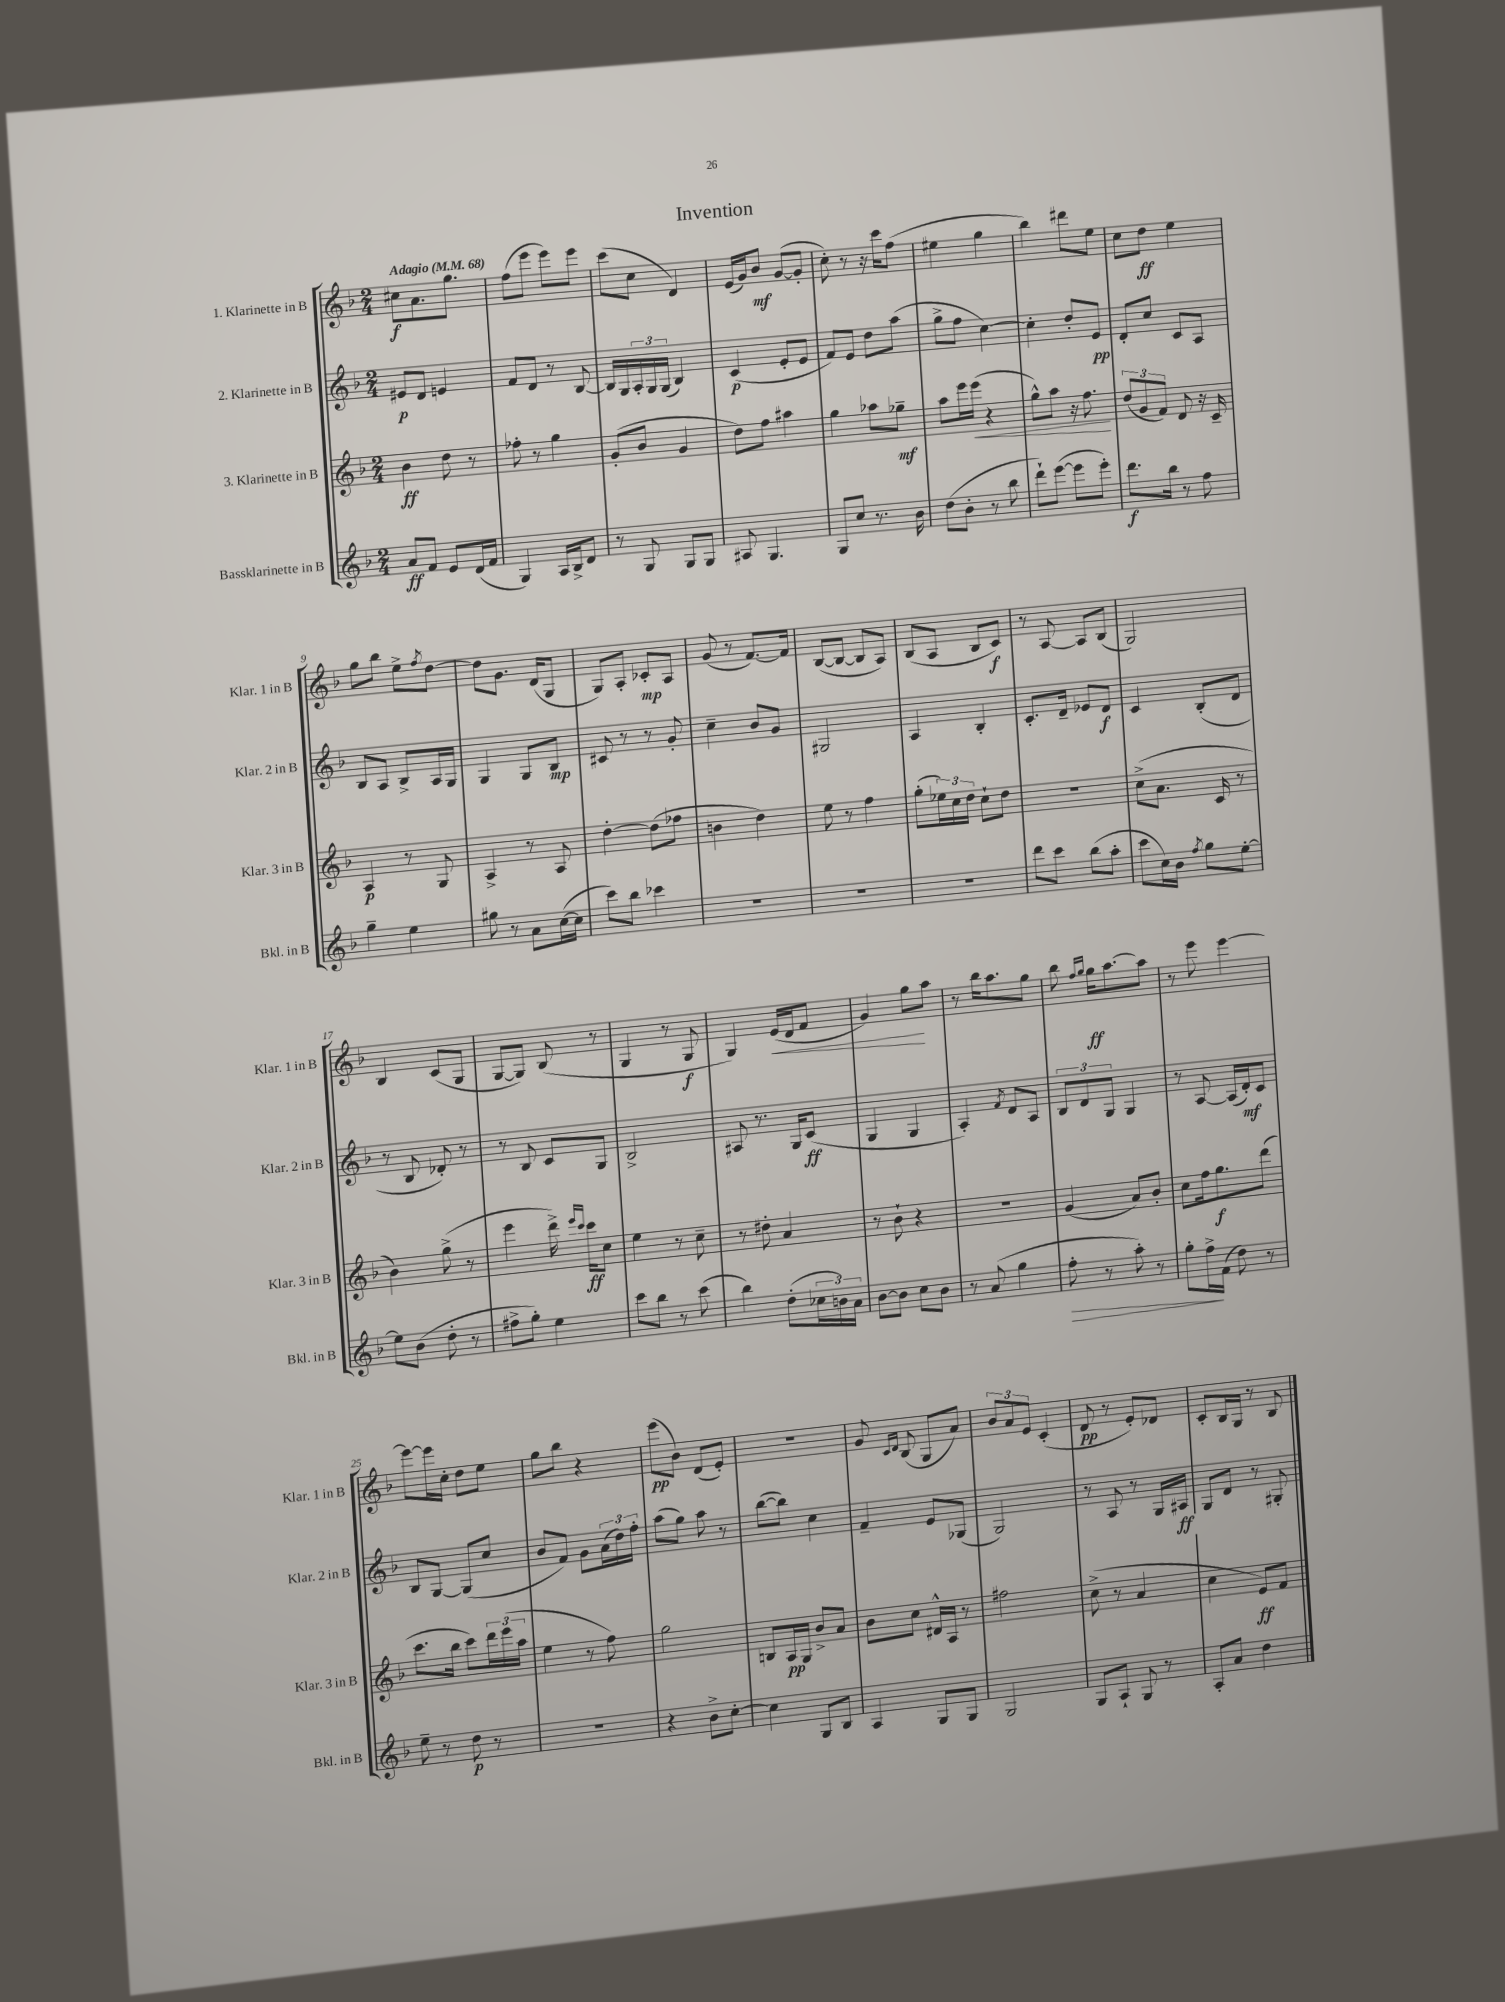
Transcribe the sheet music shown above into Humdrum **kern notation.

**kern	**kern	**kern	**kern
*staff4	*staff3	*staff2	*staff1
*clefG2	*clefG2	*clefG2	*clefG2
*k[b-]	*k[b-]	*k[b-]	*k[b-]
*M2/4	*M2/4	*M2/4	*M2/4
*MM68	*MM68	*MM68	*MM68
8a	4b-	8e#	8cc#
8f	.	8d	8.a
8e	8dd	4e	.
.	.	.	8.gg
(16d	8r	.	.
16f	.	.	.
=	=	=	=
4G)	8ff-'	8f	(8ff
.	8r	8d	8eee
16A	4gg	8r	8eee)
16B-^	.	.	.
8d	.	[8B-	8eee
=	=	=	=
8r	(8g'	16B-]	(8ccc
.	.	16G	.
8G	8b-	24A'	8cc
.	.	24G	.
.	.	(24G	.
8G	4g	4B-)	4d)
8G	.	.	.
=	=	=	=
8A#	8dd)	(4c	(16e
.	.	.	16g)
4.G	8ff	.	8b-
.	4aa#	8e'	([8g
.	.	8e	8g']
=	=	=	=
8G	4gg	8f)	8cc')
8cc	.	8e	8r
8.r	8aa-	8dd	16r
.	.	.	16ccc
.	8gg-~	(8aa	(8ff
16b-	.	.	.
=	=	=	=
(8dd	8aa	8gg^	4ee#
8b-'	16eee	8ff	.
.	(16eee	.	.
8r	4r	[4cc)	4gg
8bb-	.	.	.
=	=	=	=
8ddd`)	8gg^^)	4cc']	4bb-)
([8eee	8aa	.	.
8eee]	16r	8dd'	8ddd#
.	8.ff	.	.
8eee')	.	8e	8ee
=	=	=	=
8.ddd	(12dd	8d'	8cc
.	12g	.	.
.	.	8cc	8dd
.	12f)	.	.
16bb-	.	.	.
8r	8d	8c	4ee
8ff	16r	8A	.
.	16c~	.	.
=	=	=	=
4gg~	4A	8B-	8gg
.	.	8A	8bb-
4ee	8r	8B-^	8ee^
.	.	.	8qff
.	8G	16A	[8dd
.	.	16G	.
=	=	=	=
8gg#	4A^	4G	8dd]
8r	.	.	8.g
8a	8r	8G	.
.	.	.	(16d
([16cc	8A	8B-	8G
16cc]	.	.	.
=	=	=	=
8ccc)	[4dd'	8c#	8G)
8bb-	.	8r	8A'
4ccc-	(8dd]	8r	8c-'
.	8ff-	8g'	8A
=	=	=	=
2r	4b	4cc~	(8g
.	.	.	8r
.	4dd)	8b-	[8.f)
.	.	8g	.
.	.	.	16f]
=	=	=	=
2r	8ee	2G#	([8B-
.	8r	.	8B-_
.	4ff	.	8B-]
.	.	.	8A)
=	=	=	=
2r	(8gg'	4A	(8B-
.	24ee-)	.	8A
.	24cc	.	.
.	24dd	.	.
.	8cc`	4B-'	8B-
.	8dd	.	8c)
=	=	=	=
8ddd	2r	8.c'	8r
8ccc	.	.	[8A
.	.	16d~	.
(8bb-	.	8e-	8A]
8aa'	.	8d	(8B-
=	=	=	=
8ccc	(8cc^	4c	2G)
16cc)	8.a	.	.
16b-	.	.	.
8qff	.	.	.
8gg	.	(8B-'	.
.	16c	.	.
[8ee'	8r	8d	.
=	=	=	=
8ee]	4b-)	8r	4B-
(8b-	.	8B-	.
8dd'	(8gg^	8d-')	(8c
8r	8r	8r	8G
=	=	=	=
8ff#^	4eee	8r	[8G
8gg')	.	8B-	8G])
4ee	16ddd^)	8c	(8B-
.	16qqeee	.	.
.	16qqccc	.	.
.	16ccc	.	.
.	8cc	8G	8r
=	=	=	=
8ccc	4ee	2B-^	4G
8bb-	.	.	.
8r	8r	.	8r
(8ccc	8cc~	.	8G
=	=	=	=
4bb-)	8r	8A#	4G)
.	8dd#'	8.r	.
(8dd'	4a	.	(16e
.	.	16G	16d
24cc-	.	(8c	8f
24b)	.	.	.
24a	.	.	.
=	=	=	=
[8b-	8r	4G	4g)
8b-]	8b-`	.	.
8cc	4r	4G	8gg
8b-	.	.	8aa
=	=	=	=
8r	2r	4A')	8r
(8a	.	.	16bb-
.	.	.	8.aa
.	.	8qf	.
4gg	.	8d	.
.	.	8A	8gg
=	=	=	=
8ff'	(4g	12B-	8bb-
.	.	12d	.
.	.	.	16qqff
.	.	.	16qqgg
8r	.	.	16gg
.	.	12G	.
.	.	.	[8.aa
8aa')	8a)	4G	.
8r	8b-'	.	8aa]
=	=	=	=
8gg'	8cc	8r	8r
16ff^	16ff	[8A	8eee
(16f	8.gg	.	.
8dd)	.	(16A]	[4eee
.	.	16d')	.
8r	(8ddd	8c	.
=	=	=	=
8ee~	8.ccc	8B-	8eee_
8r	.	[8G	16eee]
.	16bb-	.	16cc'
8dd	8ccc)	(8G]	8dd
8r	24ddd	8cc	8ee
.	(24eee	.	.
.	24aa	.	.
=	=	=	=
2r	4ee	8b-	8gg
.	.	8f)	8bb-
.	8r	8g	4r
.	8ff)	(24a	.
.	.	24dd)	.
.	.	24ff'	.
=	=	=	=
4r	2gg	(8aa	(8eee
.	.	8gg)	8b-)
8b-^	.	8aa	(8d
[8cc'	.	8r	8e')
=	=	=	=
4cc]	8B	([8bb-	2r
.	16A	8bb-])	.
.	16G	.	.
8G	8b-^	4cc	.
8B-	8a	.	.
=	=	=	=
4A	8b-	4f~	8g
.	.	.	16qqc
.	.	.	16qqd
.	8cc	.	(8B-
8G	16d#^^	8e	8G
.	16A	.	.
8G	8r	(8G-	8a)
=	=	=	=
2G	2ff#	2G)	12b-
.	.	.	12a
.	.	.	12e
.	.	.	(4c'
=	=	=	=
8G	(8cc^	8r	8d
8A`	8r	8A	8r
8G	4a	8r	8e')
8r	.	16G	8d-
.	.	16A#	.
=	=	=	=
8A'	4cc	8G	8c'
8a	.	8d	16B-
.	.	.	16G
4dd	8e)	8r	8r
.	8f	8G#'	8B-
==	==	==	==
*-	*-	*-	*-
